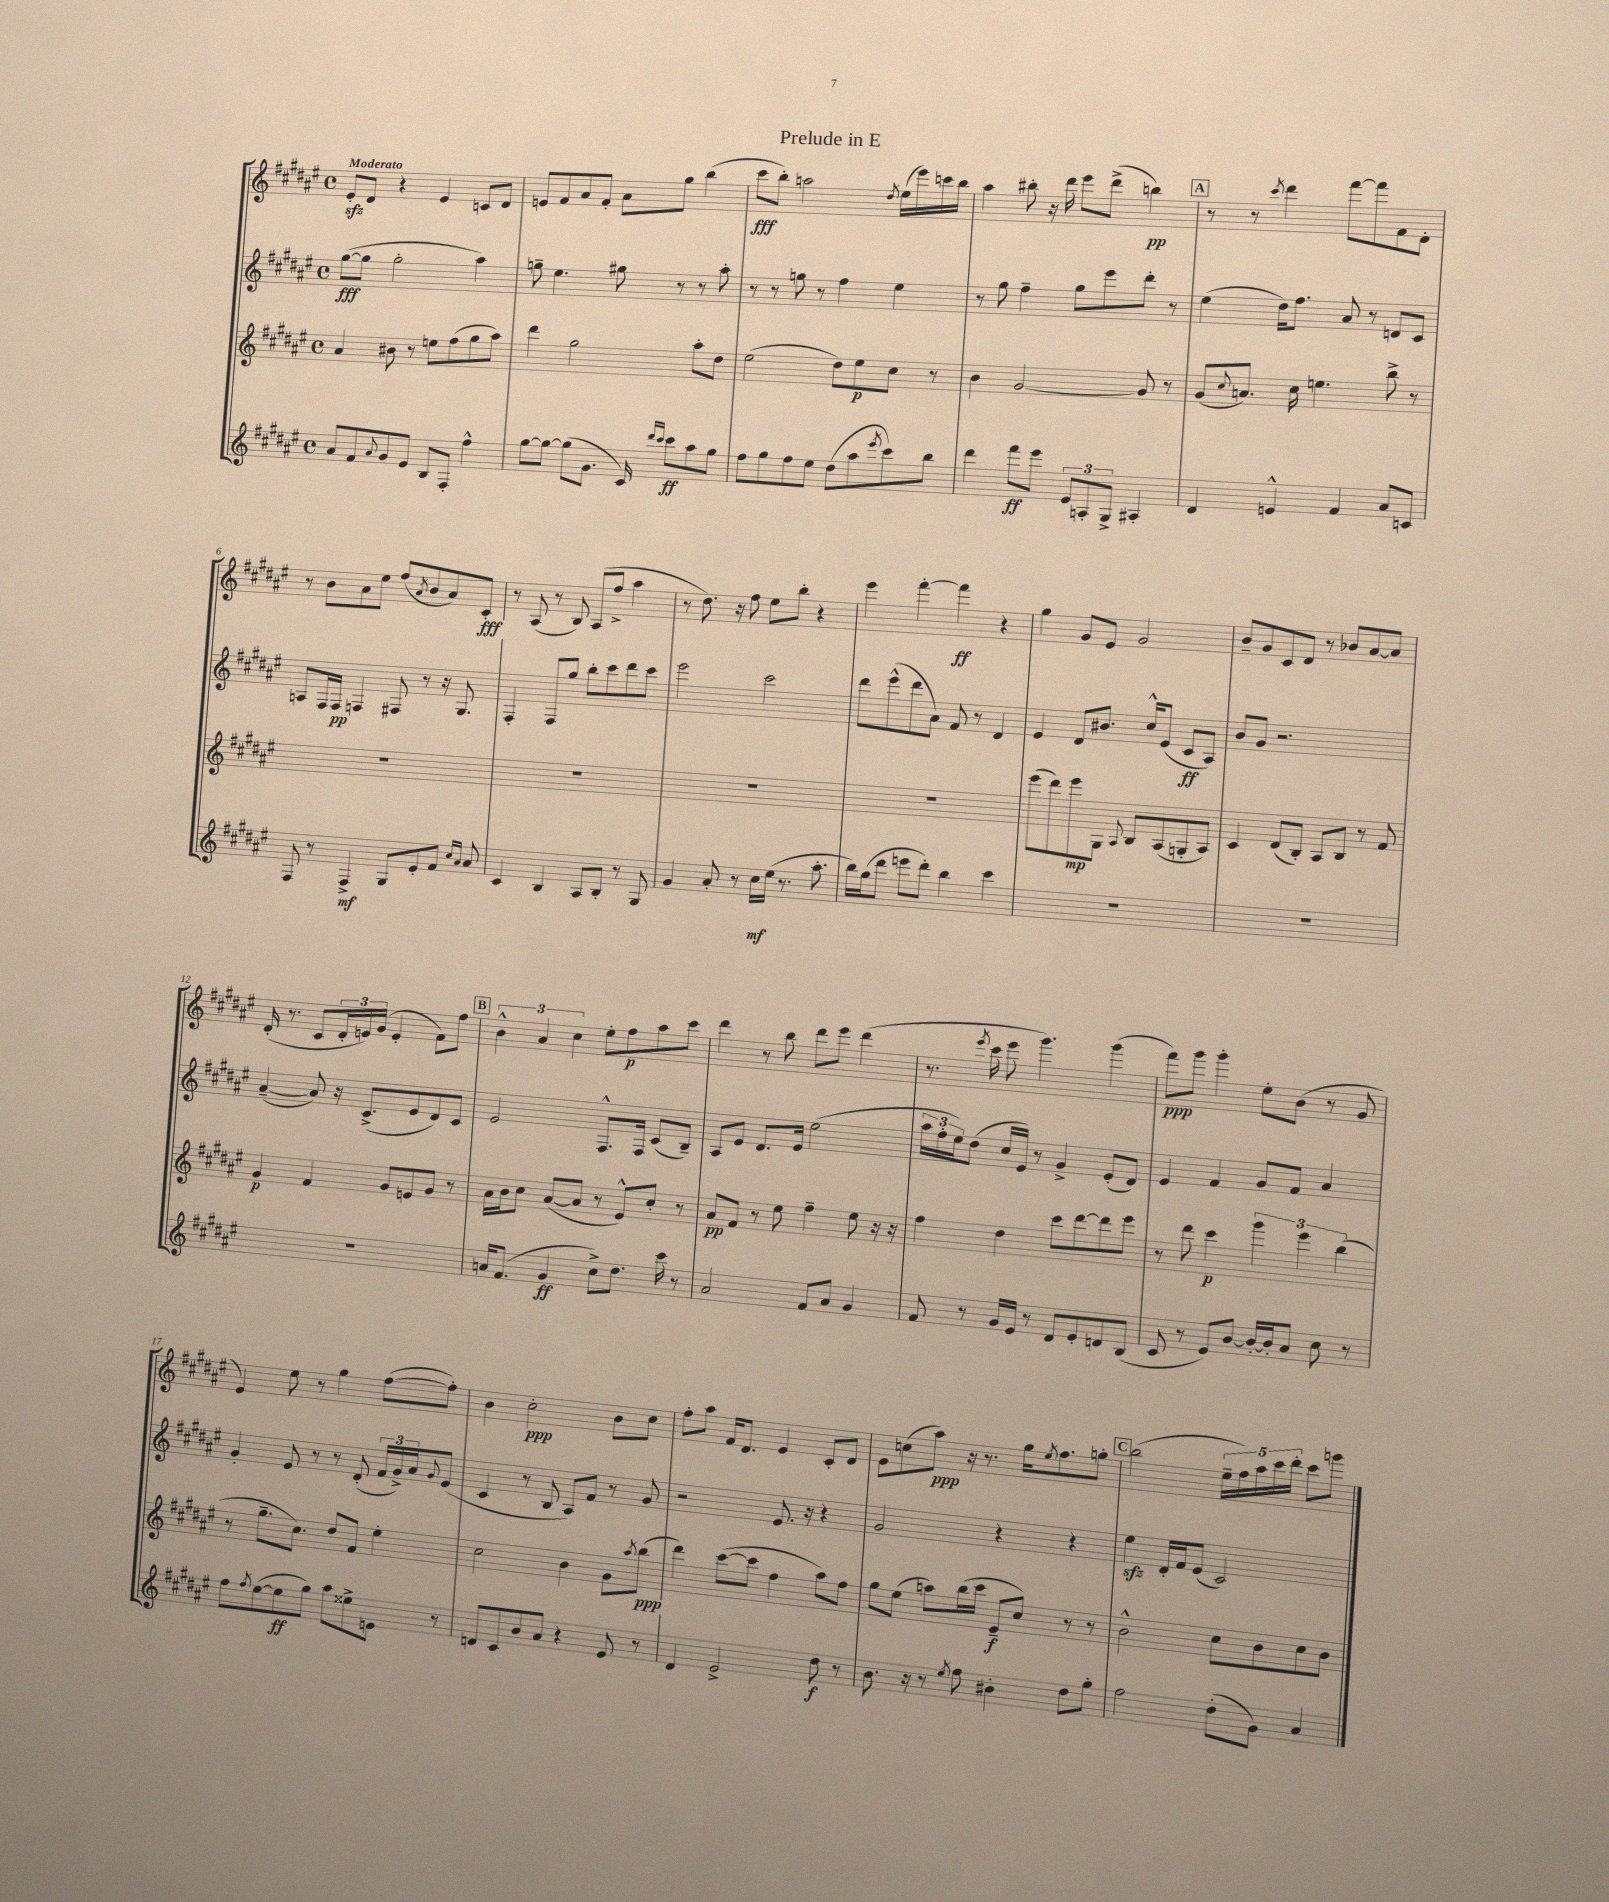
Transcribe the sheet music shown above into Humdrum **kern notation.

**kern	**kern	**kern	**kern
*staff4	*staff3	*staff2	*staff1
*clefG2	*clefG2	*clefG2	*clefG2
*k[f#c#g#d#a#e#]	*k[f#c#g#d#a#e#]	*k[f#c#g#d#a#e#]	*k[f#c#g#d#a#e#]
*M4/4	*M4/4	*M4/4	*M4/4
*met(c)	*met(c)	*met(c)	*met(c)
8a#	4a#	([8gg#	8e#'
8f#	.	8gg#]	8d#
8qqa#	.	.	.
8g#	8b#	2gg#'	4r
8e#	8r	.	.
8B	8ee	.	4e#
8F#'	(8ff#	.	.
4ff#^^	8gg#	4aa#)	8c
.	8aa#)	.	8d#
=	=	=	=
[8gg#	4ddd#	8gg~	8e
8gg#_	.	4.ee#	8f#
(8gg#]	2gg#	.	8a#
8.g#	.	.	8f#'
.	.	8gg#	8a#
16c#)	.	.	.
16qqddd#	.	.	.
16qqccc#	.	.	.
8ccc#	.	8r	8gg#
8aa#	8aa#'	8r	(4bb
8gg#	8dd#	8aa#'	.
=	=	=	=
8ff#	(2ee#	8r	8ccc#
8gg#	.	8r	8bb')
8ff#	.	8gg	2aa
8ee#	.	8r	.
(8dd#	8dd#)	4ff#	.
8aa#	8ee#	.	.
8qeee#	.	.	8qdd#
8ccc#)	8cc#	4ee#	(16ee#
.	.	.	16eee#)
8bb	8r	.	16ccc
.	.	.	16bb
=	=	=	=
4ddd#	4b	8r	4aa#
.	.	8gg#	.
8fff#	[2g#	4ff#~	8bb#'
8eee#	.	.	16r
.	.	.	16ddd#
12e#	.	8gg#	8eee#
12A'	.	.	.
.	.	8eee#	(8ddd#^
12G#^	.	.	.
4A#'	8g#]	8ddd#'	4bb)
.	8r	8r	.
=	=	=	=
4d#	(8g#	(4ee#	8r
.	8qqcc#	.	.
.	8.a)	.	8r
.	.	.	8qccc#
4e^^	.	16dd#)	4ddd#
.	16cc#	8.ff#	.
.	4.ee	.	.
4f#	.	8a#	[8fff#
.	.	8r	8fff#]
8a#	8bb^	8d	8f#
8c	8r	8c#	8d#'
=	=	=	=
8F#	1r	8A	8r
8r	.	16F#	8b
.	.	16F#	.
4F#^	.	4F	8a#
.	.	.	8ee#
8G#	.	8F#	(8ff#
.	.	.	8qa#
8e#'	.	8r	8b
8f#	.	16r	8a#)
.	.	8.G#	.
16qqcc#	.	.	.
16qqa#	.	.	.
8a#	.	.	8c#'
=	=	=	=
4c#	1r	4F#'	8r
.	.	.	(8A#
4B	.	8F#	8r
.	.	8gg#	8B)
8A#	.	8bb'	(8A#
8B'	.	8ccc#	8ff#^
8r	.	8ddd#	4aa#
8G#	.	8ccc#	.
=	=	=	=
4g#	1r	2eee#	8r
.	.	.	8.dd#)
8a#'	.	.	.
.	.	.	16r
8r	.	.	8ff#
16cc#	.	2ccc#	8ee#
(16ee#	.	.	.
8.r	.	.	8bb'
.	.	.	4r
8.aa#'	.	.	.
=	=	=	=
16bb)	1r	8ddd#	4eee#
(16gg#	.	.	.
8ddd#	.	(8eee#^^	.
8eee	.	8ddd#	[4fff#'
8ddd#')	.	8a#)	.
4bb	.	8f#	4fff#]
.	.	8r	.
4ccc#	.	4d#	4r
=	=	=	=
1r	(8eee#	4e#	4gg#
.	8ddd#)	.	.
.	8eee#	8d#	8g#
.	8G#	8.b#	8e#
.	8qqA#	.	.
.	8B	.	2g#
.	.	16cc#^^	.
.	(8A#	(8e#	.
.	8G'	8c#	.
.	8A#)	8A#)	.
=	=	=	=
1r	4c#	8b	8b~
.	.	8g#	8g#
.	(8d#	2.r	8c#
.	8B')	.	8d#
.	8A#	.	8r
.	8B	.	8b-
.	8r	.	[8a#
.	8f#	.	8a#]
=	=	=	=
1r	4g#	([4a#~	(16d#'
.	.	.	8.r
.	4f#	8a#])	8c#
.	.	16r	24d#'
.	.	.	24e)
.	.	(8.c#^	.
.	.	.	(24g#
.	8g#	.	4e'
.	8e	8e#	.
.	8g#	8d#)	8f#)
.	8r	8c#	8ff#
=	=	=	=
16a	16a#	2e#	6b^^
(8.f#	16b	.	.
.	8cc#	.	.
.	.	.	6a#
4g#	([8a#	.	.
.	.	.	6cc#
.	8a#]	.	.
8cc#^)	8r	8.F#^^	8ee#'
8.dd#	8e#^^)	.	8ff#
.	.	16F#	.
.	8cc#'	(8c#	8aa#
16ccc#	.	.	.
8r	8r	8B~)	8ccc#
=	=	=	=
2a#	8a#	8A#	4ddd#
.	8f#	8e#	.
.	8r	8.d#	8r
.	8ee#	.	8bb
.	.	16e#	.
8f#	4ff#~	(2ee#	8ddd#
8a#	.	.	8eee#
4g#	8ee#	.	(4ddd#
.	16r	.	.
.	16r	.	.
=	=	=	=
8f#	4ff#	24aa#	8.r
.	.	24ff#'	.
.	.	24ee#)	.
8r	.	(8dd#	.
.	.	.	8qeee#
.	.	.	16ccc#
16g#	4dd#	16cc#	8eee#
16e#	.	16e#)	.
8r	.	8r	4.ggg#)
8d#	8ccc#	4g#^	.
8e#'	[8ddd#	.	.
8d	8ddd#]	(8e#'	(4ggg#
(8B	8eee#	8d#)	.
=	=	=	=
8c#	8r	4e#	8fff#)
8r	8ddd#	.	8ggg#
8e#)	4ccc#	4f#	4ggg#'
[8b	.	.	.
16b'_	6ggg#	8g#	8ee#'
16b']	.	.	.
8a#	.	8f#	(8b
.	6eee#	.	.
8cc#	.	4a#	8r
.	(6bb	.	.
8r	.	.	8g#
=	=	=	=
8ff#	8r	4g#'	4e#)
8qff#	.	.	.
([8ee#	8.gg#~	.	.
8ee#]	.	8e#	8ee#
.	8.cc#)	.	.
8gg#)	.	8r	8r
8aa#	8dd#	8r	4gg#
8ee##^	8f#	(8d#'	.
8e	4ee#'	24f#	([8ff#
.	.	24g#^)	.
.	.	24a#	.
.	.	8qqg#	.
8r	.	(8e#	8ff#'])
=	=	=	=
8d	2cc#	4c#	4b
8c#	.	.	.
8b	.	8r	2cc#'
8a#	.	8B	.
4r	4b	8A#)	.
.	.	8f#	.
8e#	8g#	8r	8b
.	8qaa#	.	.
8r	(8bb	8g#	8cc#
=	=	=	=
4d#	4ddd#)	2r	8ff#'
.	.	.	8aa#
2e#^	([8ccc#	.	16f#
.	.	.	8.d#
.	8ccc#]	.	.
.	4ff#	8.e#	4e#
.	.	16r	.
8dd#	8aa#)	4r	8c#'
8r	8ff#	.	8d#
=	=	=	=
8.b	8gg#	2g#	8e#
.	(8ee#	.	(8cc
16r	.	.	.
8r	8aa)	.	8aa#)
8qee#	.	.	.
8ff#	(16bb	.	16r
.	16ccc#	.	8.r
4b#'	8e#~	4r	.
.	8cc#)	.	16gg#
.	.	.	8qee#
.	.	.	8.ff#
8dd#	8r	4r	.
8gg#'	8r	.	8gg'
=	=	=	=
2ff#	2b^^	4ee#	(2bb
.	.	16d#'	.
.	.	16f#	.
.	.	(8e#	.
(8dd#'	8cc#	2c#)	20ee#~
.	.	.	20ff#)
.	.	.	20aa#
8g#)	8b	.	.
.	.	.	20ccc#
.	.	.	20ddd#'
4a#	8cc#	.	8ccc#
.	8b	.	8ggg
==	==	==	==
*-	*-	*-	*-
